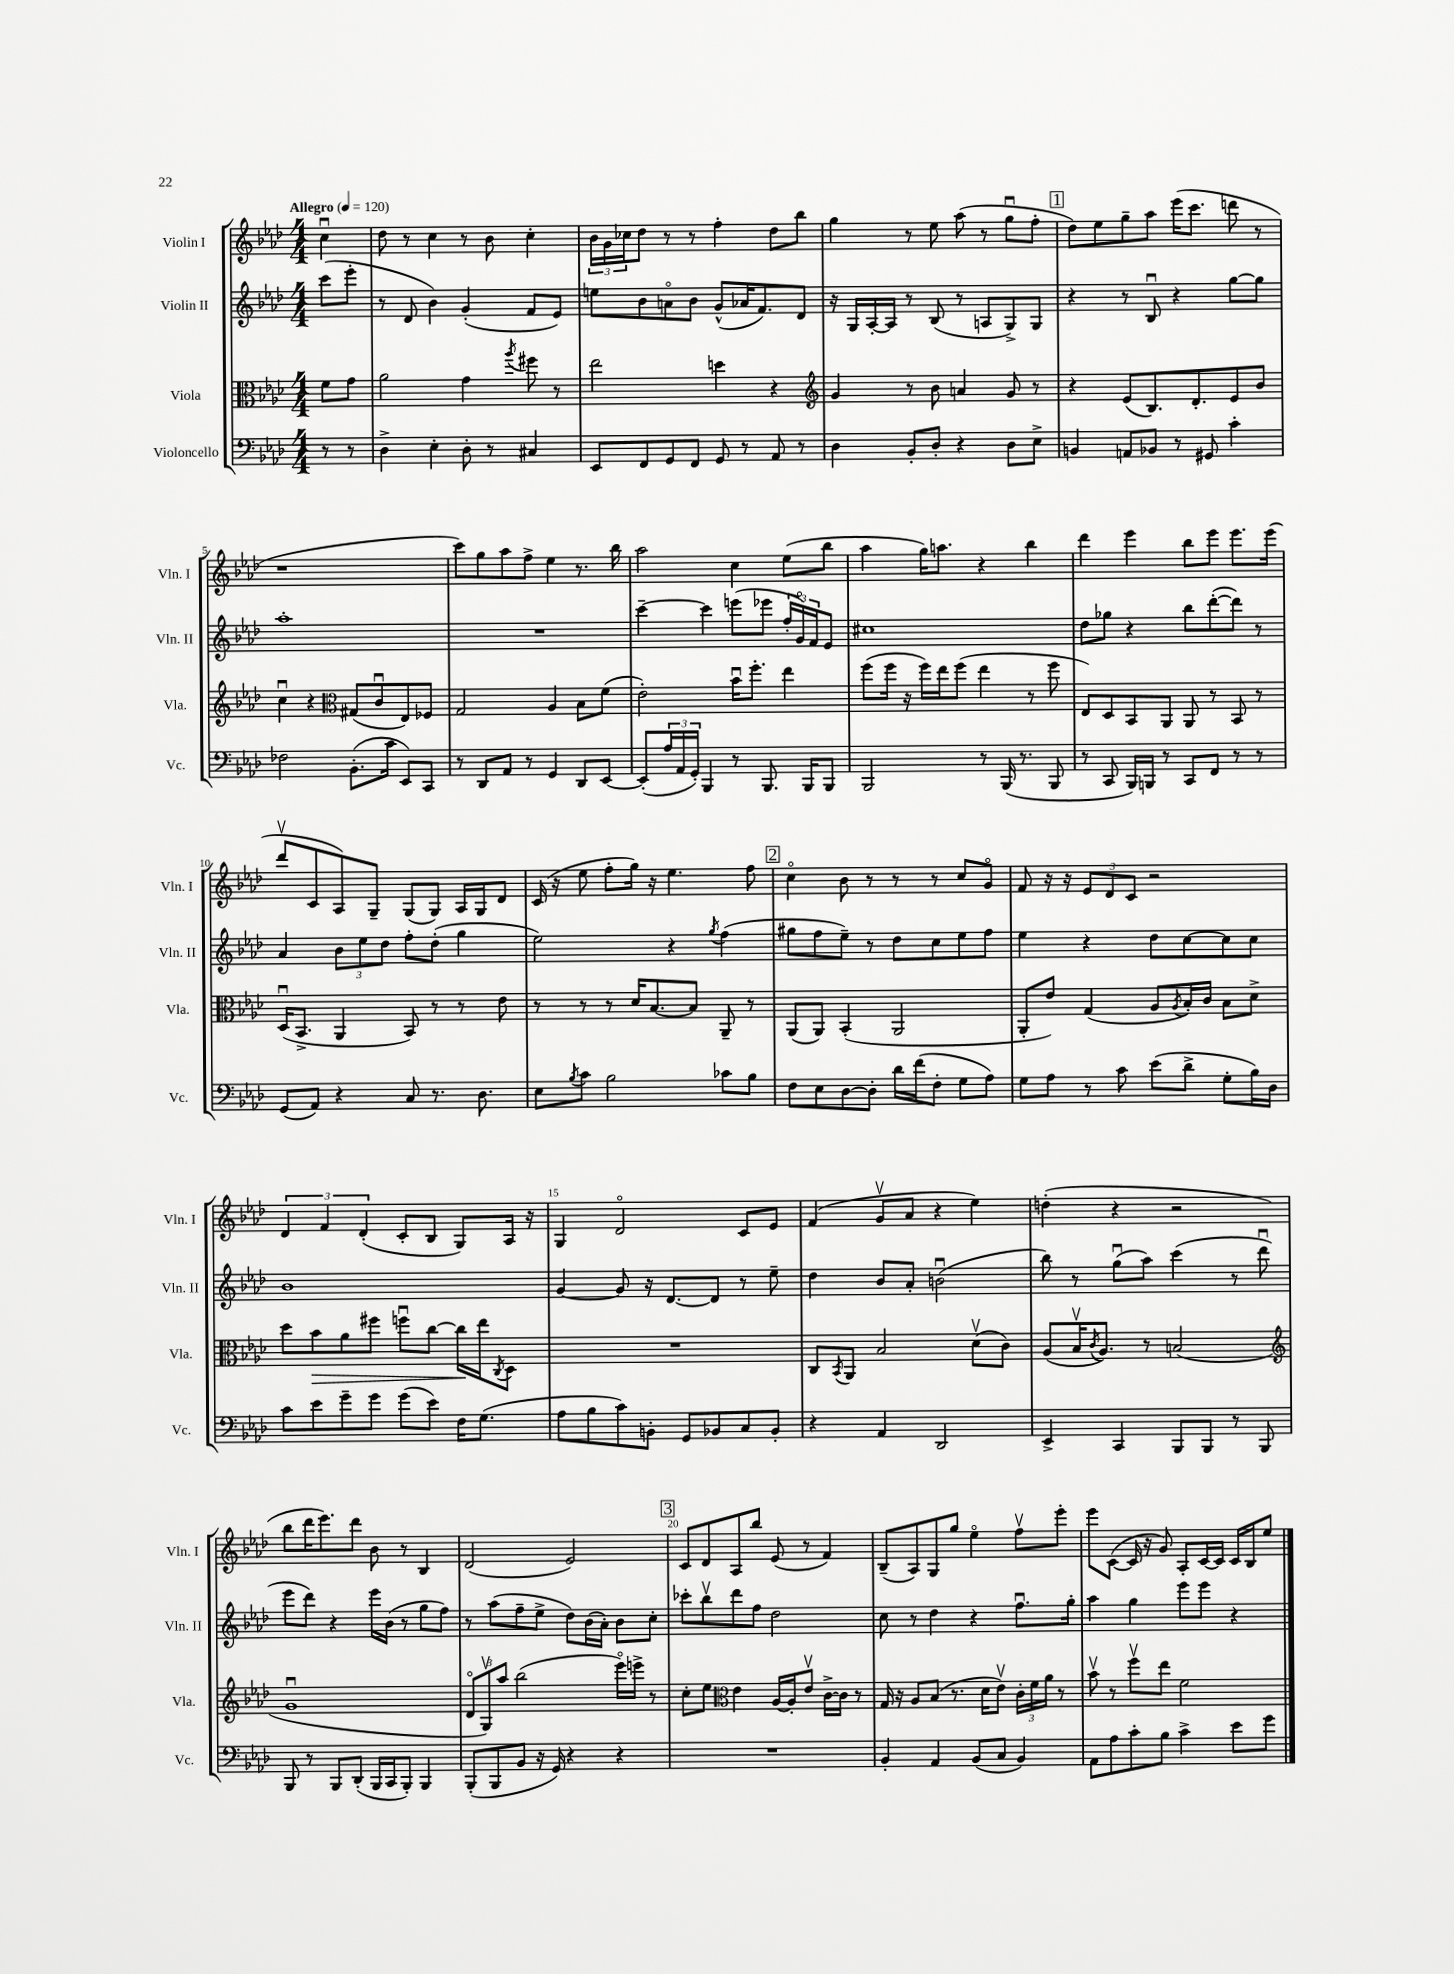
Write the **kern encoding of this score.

**kern	**kern	**dynam	**kern	**kern
*part4	*part3	*part3	*part2	*part1
*staff4	*staff3	*staff3	*staff2	*staff1
*I"Violoncello	*I"Viola	*	*I"Violin II	*I"Violin I
*I'Vc.	*I'Vla.	*	*I'Vln. II	*I'Vln. I
*clefF4	*clefC3	*	*clefG2	*clefG2
*k[b-e-a-d-]	*k[b-e-a-d-]	*	*k[b-e-a-d-]	*k[b-e-a-d-]
*M4/4	*M4/4	*	*M4/4	*M4/4
*MM120	*MM120	*	*MM120	*MM120
=	=	=	=	=
!	!	!	!	!LO:TX:a:B:t=Allegro
8r	8f\L	.	(8ccc\L	4ccu\
8r	8g\J	.	8eee-'\J	.
=1	=1	=1	=1	=1
4D-^\	2a-\	.	8r	8dd-\
.	.	.	8d-/	8r
4E-'\	.	.	4b-\)	4cc\
8D-'\	4g\	.	(4g'/	8r
8r	.	.	.	8b-\
.	8qaa-/	.	.	.
4C#X/	8ff#X\	.	8f/L	4cc'\
.	8r	.	8e-/J)	.
=2	=2	=2	=2	=2
8EE-/L	2ee-\	.	8een\L	24b-\LL
.	.	.	.	24g\
.	.	.	.	24cc-X\J
8FF/	.	.	8b-\	8dd-\J
8GG/	.	.	8an\	8r
8FF/J	.	.	8b-\J	8r
8GG/	4ddn\	.	(8g^^/L	4ff'\
8r	.	.	16a-X/K	.
.	.	.	8.f/)	.
8AA-/	4r	.	.	8dd-\L
8r	.	.	8d-/J	8bb-\J
=3	=3	=3	=3	=3
*	*clefG2	*	*	*
4D-\	4g/	.	16r	4gg\
.	.	.	16G/LL	.
.	.	.	[16A-'/	.
.	.	.	16A-/JJ]	.
8BB-'/L	8r	.	8r	8r
8D-'/J	8b-\	.	(8B-/	8ee-\
4r	4an/	.	8r	(8aa-\
.	.	.	8An/L	8r
8D-\L	8g/	.	8G^/)	8ggu\L
8E-^\J	8r	.	8G/J	8ff'\J
!!LO:REH:place=s1:t=1
=4	=4	=4	=4	=4
4BBn/	4r	.	4r	8dd-\L)
.	.	.	.	8ee-\
8AAn/L	(8e-/L	.	8r	8gg~\
8BB-X/J	8.B-/)	.	8B-u/	8aa-\J
8r	.	.	4r	(16eee-\KL
.	8.d-'/	.	.	8.ccc\J
8GG#X/	.	.	.	.
4c'\	8e-/	.	[8gg\L	8dddn\
.	8b-/J	.	8gg\J]	8r
!!LO:LB:g=z
=5	=5	=5	=5	=5
2F-X\	4ccu\	.	1aa-'	1r
.	4r	.	.	.
*	*clefC3	*	*	*
(8.BB-'\L	(8G#X/L	.	.	.
.	8cu/	.	.	.
16c\Jk	.	.	.	.
8EE-/L)	8E-/)	.	.	.
8CC/J	8F-X/J	.	.	.
=6	=6	=6	=6	=6
8r	2G/	.	1r	8ccc\L)
8DD-/L	.	.	.	8gg\
8AA-/J	.	.	.	8aa-\
8r	.	.	.	8ff^\J
4GG/	4A-/	.	.	4ee-\
8DD-/L	8B-\L	.	.	8.r
[8EE-/J	(8f\J	.	.	.
.	.	.	.	16bb-\
=7	=7	=7	=7	=7
(8EE-'/L]	2e-'\)	.	[4ccc~\	2aa-\
24A-/L	.	.	.	.
24AA-/	.	.	.	.
24GG'/JJ)	.	.	.	.
4BBB-/	.	.	4ccc\]	.
8r	16b-u\KL	.	(8eeen\L	4cc\
.	8.ff'\J	.	.	.
8.BBB-/	.	.	8eee-X\J	.
.	4ee-\	.	24ff'/LL	(8ee-\L
.	.	.	24g/)	.
16BBB-/KL	.	.	.	.
.	.	.	24f/J	.
8BBB-/J	.	.	8e-/J	8bb-\J
=8	=8	=8	=8	=8
2BBB-/	(8ff\L	.	1cc#X	4aa-\
.	16ff\Jk	.	.	.
.	16r	.	.	.
.	16ff\LL)	.	.	16gg\KL)
.	16ee-\J	.	.	8.aan\J
.	(8ff\J	.	.	.
8r	4ee-\	.	.	4r
(16BBB-/	.	.	.	.
8.r	.	.	.	.
.	8r	.	.	4bb-\
8BBB-/	8ff\	.	.	.
=9	=9	=9	=9	=9
8r	8E-/L)	.	8dd-\L	4ddd-\
8CC/	8D-/	.	8gg-X\J	.
16BBB-/LL)	8BB-/	.	4r	4eee-\
16BBBn/JJ	.	.	.	.
8r	8AA-/J	.	.	.
8CC/L	8AA-/	.	8bb-\L	8bb-\L
8FF/J	8r	.	([8ddd-'\	8eee-\J
8r	8BB-/	.	8ddd-\J])	8.eee-\L
8r	8r	.	8r	.
.	.	.	.	(16eee-\Jk
!!LO:LB:g=z
=10	=10	=10	=10	=10
(8GG/L	(16D-u/KL	.	4a-/	8ddd-v/L
.	8.BB-^/J	.	.	.
8AA-/J)	.	.	.	8c/
4r	4AA-/	.	12b-\L	8A-/)
.	.	.	12ee-\	.
.	.	.	.	8G~/J
.	.	.	12dd-\J	.
8C/	8BB-/)	.	8ff'\L	(8G/L
8.r	8r	.	(8dd-'\J	8G/J)
.	8r	.	4gg\	16A-/LL
8.D-\	.	.	.	16G/J
.	8e-\	.	.	8d-/J
=11	=11	=11	=11	=11
8E-\L	8r	.	2ee-\)	(16c/
.	.	.	.	16r
8qB-/	.	.	.	.
8c\J	8r	.	.	8ee-\
2B-\	8r	.	.	8ff'\L
.	16d-/KL	.	.	16gg\Jk)
.	[8.B-/	.	.	16r
.	.	.	4r	4.ee-\
.	8B-/J]	.	.	.
.	.	.	8qgg/	.
8c-X\L	8AA-~/	.	(4ff\	.
8B-\J	8r	.	.	8ff\
!!LO:REH:place=s1:t=2
=12	=12	=12	=12	=12
8F\L	(8AA-/L	.	8gg#X\L	4cc\
8E-\	8AA-/J)	.	8ff\	.
[8D-\	(4BB-'/	.	8ee-~\J)	8b-\
8D-'\J]	.	.	8r	8r
16d-\LL	2AA-/	.	8dd-\L	8r
(16f\J	.	.	.	.
8F'\J	.	.	8cc\	8r
8G\L	.	.	8ee-\	8cc/L
8A-\J)	.	.	8ff\J	8g/J
=13	=13	=13	=13	=13
8G\L	8AA-'/L	.	4ee-\	8f/
8A-\J	8e-/J)	.	.	16r
.	.	.	.	16r
8r	(4G/	.	4r	12e-/L
.	.	.	.	12d-/
8c\	.	.	.	.
.	.	.	.	12c/J
(8e-\L	8A-/L	.	8dd-\L	2r
.	8qA-/	.	.	.
8d-^\J	16B-'/L)	.	[8cc\	.
.	16c/JJ	.	.	.
8G'\L	8B-\L	.	8cc\]	.
16B-\L)	8d-^\J	.	8cc\J	.
16D-\JJ	.	.	.	.
!!LO:LB:g=z
=14	=14	=14	=14	=14
8c\L	8dd-\L	.	1b-	6d-/
!	!	!LO:HP:b	!	!
8e-\	8b-\	>	.	.
.	.	.	.	6f/
8g~\	8a-\	.	.	.
.	.	.	.	(6d-'/
8g\J	8ff#X\J	.	.	.
(8g\L	8ffnu\L	.	.	8c'/L
8e-\J)	[8cc\J	.	.	8B-/J
16F\KL	16cc\LL]	.	.	8G/L)
(8.G\J	16ee-\J	]	.	.
.	8qC/	.	.	.
.	8D-\J	.	.	16A-/Jk
.	.	.	.	16r
=15	=15	=15	=15	=15
8A-\L	1r	.	[4g/	4G/
8B-\	.	.	.	.
8c\)	.	.	8g/]	2d-/
8BBn'\J	.	.	16r	.
.	.	.	[8.d-/L	.
8GG/L	.	.	.	.
8BB-X/	.	.	8d-/J]	.
8C/	.	.	8r	8c/L
8BB-'/J	.	.	8ee-~\	8e-/J
=16	=16	=16	=16	=16
4r	8C/L	.	4dd-\	(4f/
.	8qBB-/	.	.	.
.	8AA-/J	.	.	.
4AA-/	2B-/	.	8b-/L	8gv/L
.	.	.	8a-'/J	8a-/J
2DD-/	.	.	(2bnu\	4r
.	(8d-v\L	.	.	4ee-\)
.	8c\J)	.	.	.
=17	=17	=17	=17	=17
4EE-^/	(8A-/L	.	8bb-\)	(4ddn'\
.	16B-v/K	.	8r	.
.	8qc/	.	.	.
.	8.A-/J)	.	.	.
4CC/	.	.	(8ggu\L	4r
.	8r	.	8aa-\J)	.
8BBB-/L	(2Bn/	.	(4ccc\	2r
8BBB-/J	.	.	.	.
8r	.	.	8r	.
8BBB-/	.	.	8ddd-u\	.
!!LO:LB:g=z
=18	=18	=18	=18	=18
*	*clefG2	*	*	*
8BBB-/	1gu	.	8eee-\L	8bb-\L
8r	.	.	8ddd-\J)	16ddd-\K
.	.	.	.	8.eee-\)
8BBB-/L	.	.	4r	.
(8DD-'/J	.	.	.	8ddd-\J
16BBB-/LL	.	.	16eee-\LL	8b-\
16CC/J	.	.	(16b-\JJ	.
8BBB-'/J)	.	.	8r	8r
4BBB-/	.	.	8gg\L	4B-/
.	.	.	8ff\J)	.
=19	=19	=19	=19	=19
(8BBB-'/L	12d-/L	.	8r	(2d-/
.	12Gv/)	.	.	.
8BBB-/	.	.	(8aa-\L	.
.	12aa-/J	.	.	.
8BB-/J	(2bb-\	.	8ff~\	.
16r	.	.	8ee-^\J	.
16GG/)	.	.	.	.
4r	.	.	8dd-\L)	2e-/)
.	.	.	(16b-\L	.
.	.	.	16a-'\JJ)	.
4r	16eee-\LL)	.	8b-\L	.
.	16eeen^\JJ	.	.	.
.	8r	.	8cc'\J	.
!!LO:REH:place=s1:t=3
=20	=20	=20	=20	=20
1r	8cc'\L	.	8ccc-X'\L	8c/L
.	8ee-\J	.	8bb-v\	8d-/
*	*clefC3	*	*	*
.	4e-\	.	8ddd-\	8A-/
.	.	.	8ff\J	8bb-/J
.	[16A-/LL	.	2dd-\	(8e-/
.	16A-'/J]	.	.	.
.	8e-v/J	.	.	8r
.	[16c^\LL	.	.	4f/)
.	16c\JJ]	.	.	.
.	8r	.	.	.
=21	=21	=21	=21	=21
4BB-'/	16G/	.	8cc\	(8B-~/L
.	16r	.	.	.
.	8A-/L	.	8r	8A-/)
4AA-/	(8B-/J	.	4dd-\	8G/
.	8.r	.	.	8gg/J
(8BB-/L	.	.	4r	4ee-\
.	16d-\KL	.	.	.
8C/J	8e-v\J)	.	.	.
4BB-/)	24c'\LL	.	8.ffu\L	8ffv\L
.	24f\	.	.	.
.	24a-\JJ	.	.	.
.	8r	.	.	8eee-'\J
.	.	.	16gg'\Jk	.
=22	=22	=22	=22	=22
8AA-\L	8b-v\	.	4aa-\	8eee-\L
8A-\	8r	.	.	([8c\J
8c'\	8ffv\L	.	4gg\	16c/]
.	.	.	.	16r
8B-\J	8ee-\J	.	.	8g/)
4c^\	2f\	.	8eee-\L	8A-'/L
.	.	.	8eee-\J	[16c/L
.	.	.	.	16c/JJ]
8e-\L	.	.	4r	16c/LL
.	.	.	.	16B-/J
8g\J	.	.	.	8ee-/J
==	==	==	==	==
*-	*-	*-	*-	*-
